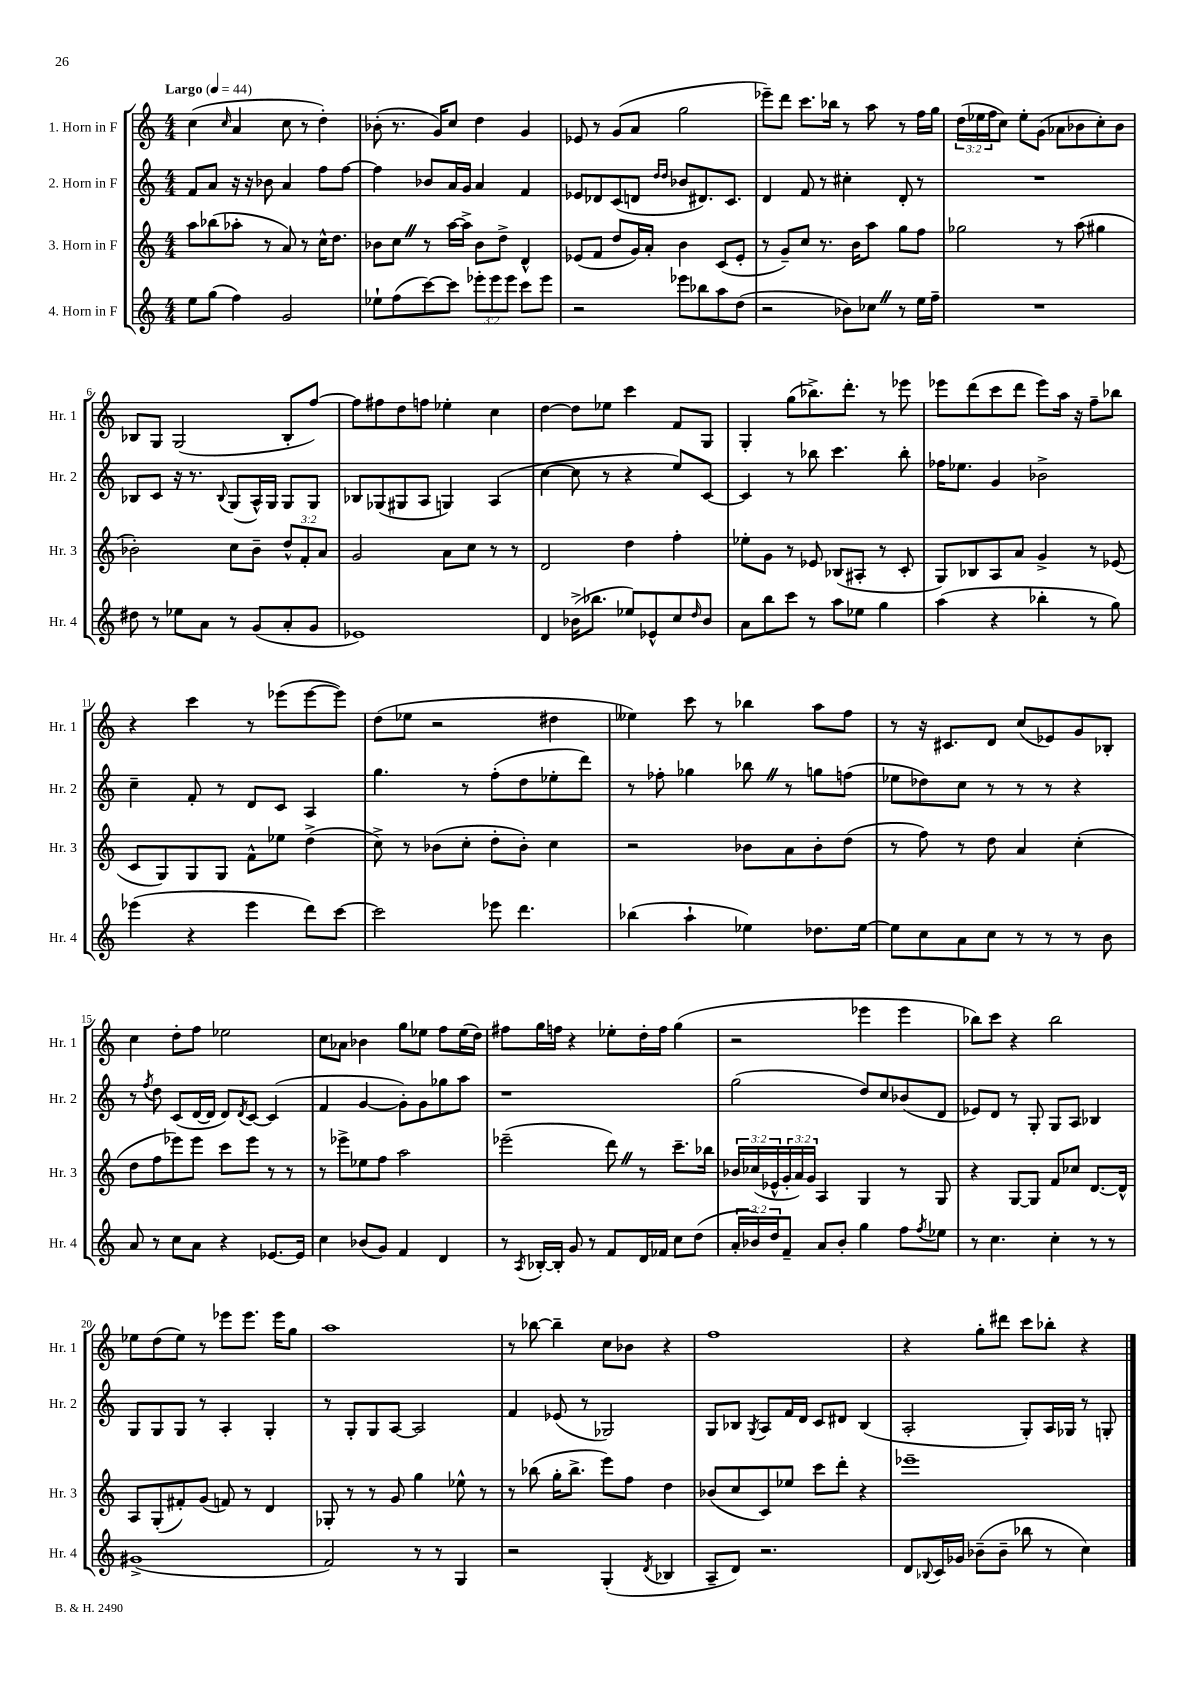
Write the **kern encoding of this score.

**kern	**kern	**kern	**kern
*part4	*part3	*part2	*part1
*staff4	*staff3	*staff2	*staff1
*I"4. Horn in F	*I"3. Horn in F	*I"2. Horn in F	*I"1. Horn in F
*I'Hr. 4	*I'Hr. 3	*I'Hr. 2	*I'Hr. 1
*clefG2	*clefG2	*clefG2	*clefG2
*k[]	*k[]	*k[]	*k[]
*M4/4	*M4/4	*M4/4	*M4/4
*MM44	*MM44	*MM44	*MM44
=1	=1	=1	=1
!	!	!	!LO:TX:a:B:t=Largo
8ee\L	8aa\L	8f/L	(4cc\
(8gg\J	(8bb-X\	8a/J	.
.	.	.	16qqcc/
4ff\)	8aa-X'\J	16r	4a/
.	.	16r	.
.	8r	8b-X\	.
2g/	8a/)	4a/	8cc\
.	8r	.	8r
.	16cc^^\KL	8ff\L	4dd'\)
.	8.dd\J	.	.
.	.	[8ff\J	.
=2	=2	=2	=2
8ee-X`\L	8b-X\L	4ff\]	(8b-X'\
(8ff\	8ccZ\J	.	8.r
[8ccc\)	8r	8b-X/L	.
.	.	.	16g/KL)
8ccc\J]	[16aa\LL	16a/L	8cc/J
.	16aa^\JJ]	16g/JJ	.
12eee-X'\L	8b-\L	4a/	4dd\
12eee-\	.	.	.
.	8dd^\J	.	.
12eee-\J	.	.	.
8ccc\L	4d^^/	4f/	4g/
8eee-\J	.	.	.
=3	=3	=3	=3
2r	(8e-X/L	8e-X/L	8e-X/
.	8f/J	8d-X/	8r
.	8dd/L	(8c/	(8g/L
.	16g/L)	8dn/J	8a/J
.	16a'/JJ	.	.
.	.	16qqdd/LL	.
.	.	16qqdd/JJ	.
8eee-X\L	4b\	8b-X/L	2gg\
8bb-X\	.	8.d#X/)	.
8aa\	(8c/L	.	.
.	.	8.c/J	.
(8dd\J	8e-'/J	.	.
=4	=4	=4	=4
2r	8r	4d/	8eee-X~\L)
.	8g~/L)	.	8ddd\J
.	8cc/J	8f/	8.ccc\L
.	8.r	8r	.
.	.	.	16bb-X\Jk
8b-X\L)	.	4cc#X'\	8r
.	16b\KL	.	.
8cc-XZ\J	8aa\J	.	8aa\
8r	8gg\L	8d'/	8r
16ee\LL	8ff\J	8r	16ff\LL
16ff~\JJ	.	.	16gg\JJ
=5	=5	=5	=5
1r	2gg-X\	1r	(24dd\LL
.	.	.	24ee-X\
.	.	.	24ff\J
.	.	.	8cc\J)
.	.	.	8ee-'\L
.	.	.	(8g\J
.	8r	.	8a-X\L
.	(8aa\	.	8b-X\
.	4gg#X\	.	8cc'\)
.	.	.	8b-\J
!!LO:LB:g=z
=6	=6	=6	=6
8dd#X\	2b-X'\)	8B-X/L	8B-X/L
8r	.	8c/J	8G/J
8ee-X\L	.	16r	(2G/
.	.	8.r	.
8a\J	.	.	.
.	.	8qqB-/	.
8r	8cc\L	(8G/L	.
(8g/L	8b-~\J	16A^^/L)	.
.	.	16G/JJ	.
8a'/	12dd^^/L	8G/L	8B-'/L
.	12f'/	.	.
8g/J	.	8G/J	[8ff/J)
.	12a/J	.	.
=7	=7	=7	=7
1e-X)	2g/	8B-X/L	8ff\L]
.	.	(8G-X/	8ff#X\
.	.	8G#X/	8dd\
.	.	8A/J	8ffn\J
.	8a\L	4Gn/)	4ee-X'\
.	8cc\J	.	.
.	8r	(4A/	4cc\
.	8r	.	.
=8	=8	=8	=8
4d/	2d/	[4cc\	[4dd\
(16b-X^\KL	.	8cc\]	8dd\L]
8.bb-X\J	.	.	.
.	.	8r	8ee-X\J
8ee-X/L)	4dd\	4r	4ccc\
8e-X^^/	.	.	.
8cc/	4ff'\	8ee/L)	8f/L
16qqdd/	.	.	.
8b-/J	.	[8c/J	8G/J
=9	=9	=9	=9
8a\L	8ee-X'\L	4c/]	4G'/
8bb\	8g\J	.	.
8ccc\J	8r	8r	(8gg\L
8r	8e-X/	8bb-X\	8.bb-X^\)
8aa\L	(8B-X/L	4.ccc\	.
.	.	.	8.ddd'\J
8ee-X\J	8A#X'/J	.	.
4gg\	8r	.	8r
.	8c'/	8bb-'\	8eee-X\
=10	=10	=10	=10
(4aa\	8G/L)	16ff-X\KL	8eee-X\L
.	.	8.ee-X\J	.
.	8B-X/	.	(8ddd\
4r	8A/	4g/	8ccc\
.	8a/J	.	8ddd\J
4bb-X'\	4g^/	2b-X^\	8eee-\L)
.	.	.	16aa\Jk
.	.	.	16r
8r	8r	.	8ff~\L
8gg\)	(8e-X/	.	8bb-X\J
!!LO:LB:g=z
=11	=11	=11	=11
(4eee-X\	8c/L	4cc~\	4r
.	8G/)	.	.
4r	8G/	8f'/	4ccc\
.	8G/J	8r	.
4eee-\	8f^^\L	8d/L	8r
.	8ee-X\J	8c/J	(8eee-X\L
8ddd\L)	(4dd^\	4A/	[8eee-\
[8ccc\J	.	.	8eee-\J])
=12	=12	=12	=12
2ccc\]	8cc^\)	4.gg\	(8dd\L
.	8r	.	8ee-X\J
.	(8b-X\L	.	2r
.	8cc'\J	8r	.
8eee-X\	8dd'\L	(8ff'\L	.
4.ddd\	8b-'\J)	8dd\	.
.	4cc\	8ee-X'\	4dd#X\
.	.	8ddd\J)	.
=13	=13	=13	=13
(4bb-X\	2r	8r	4ee--X\)
.	.	8ff-X'\	.
4aa`\	.	4gg-X\	8ccc\
.	.	.	8r
4ee-X\)	8b-X\L	8bb-XZ\	4bb-X\
.	8a\	8r	.
8.dd-X\L	8b-'\	8ggn\L	8aa\L
.	(8dd\J	(8ffn\J	8ff\J
[16ee-\Jk	.	.	.
=14	=14	=14	=14
8ee-\L]	8r	8ee-X\L	8r
8cc\	8ff\)	8dd-X\)	16r
.	.	.	8.c#X/L
8a\	8r	8cc\J	.
8cc\J	8dd\	8r	8d/J
8r	4a/	8r	(8cc/L
8r	.	8r	8e-X/)
8r	(4cc'\	4r	8g/
8b\	.	.	8B-X'/J
!!LO:LB:g=z
=15	=15	=15	=15
8a/	8dd\L	8r	4cc\
.	.	8qff/	.
8r	8ff\	8dd\	.
8cc\L	8eee-X\)	(8c/L	8dd'\L
8a\J	8eee-\J	[16d/L	8ff\J
.	.	16d/JJ]	.
4r	8ccc\L	8d/L)	2ee-X\
.	.	8qd/	.
.	8eee-\J	[8c/J	.
[8.e-X/L	8r	(4c/]	.
.	8r	.	.
16e-/Jk]	.	.	.
=16	=16	=16	=16
4cc\	8r	4f/	8cc\L
.	8eee-X^\L	.	8a-X\J
(8b-X/L	8ee-X\	[4g/	4b-X\
8g/J)	8ff\J	.	.
4f/	2aa\	8g'\L])	8gg\L
.	.	8g\	8ee-X\J
4d/	.	8gg-X\	8ff\L
.	.	8aa\J	(16ee-\L
.	.	.	16dd\JJ)
=17	=17	=17	=17
8r	(2eee-X~\	1r	8ff#X\L
8qA/	.	.	.
[16B-X'/LL	.	.	16gg\L
16B-'/JJ]	.	.	16ffn\JJ
8g/	.	.	4r
8r	.	.	.
8f/L	8dddZ\)	.	8ee-X'\L
16d/L	8r	.	16dd'\L
16f-X/JJ	.	.	16ff\JJ
8cc\L	8.ccc~\L	.	(4gg\
(8dd\J	.	.	.
.	16bb-X\Jk	.	.
=18	=18	=18	=18
24a'/LL	24b-X/LL	(2gg\	2r
24b-X/)	(24cc-X/	.	.
24dd/J	24e-X^^/	.	.
8f~/J	24g'/	.	.
.	24a/)	.	.
.	24g/JJ	.	.
8a/L	4A/	.	.
8b-'/J	.	.	.
4gg\	4G/	8dd/L)	4eee-X\
.	.	8cc/	.
8ff\L	8r	(8b-X/	4eee-\
8qff/	.	.	.
8ee-X\J	8G/	8d/J	.
=19	=19	=19	=19
8r	4r	8e-X/L)	8bb-X\L)
4.cc\	.	8d/J	8ccc\J
.	[8G/L	8r	4r
.	8G/J]	8G'/	.
4cc'\	8f/L	8G/L	2bb-\
.	8cc-X/J	8A/J	.
8r	[8.d/L	4B-X/	.
8r	.	.	.
.	16d^^/Jk]	.	.
!!LO:LB:g=z
=20	=20	=20	=20
(1g#X^	8A/L	8G/L	8ee-X\L
.	(8G'/	8G/	(8dd\
.	8f#X'/)	8G/J	8ee-\J)
.	(8g/J	8r	8r
.	8fn/)	4A'/	8eee-X\L
.	8r	.	8.eee-\J
.	4d/	4G'/	.
.	.	.	16eee-\KL
.	.	.	8gg\J
=21	=21	=21	=21
2f/)	8G-X'/	8r	1aa
.	8r	8G'/L	.
.	8r	8G/	.
.	8g/	[8A/J	.
8r	4gg\	2A/]	.
8r	.	.	.
4G/	8ee-X^^\	.	.
.	8r	.	.
=22	=22	=22	=22
2r	8r	4f/	8r
.	(8bb-X\	.	[8bb-X\
.	16gg'\KL	(8e-X/	4bb-~\]
.	8.bb-^\J	.	.
.	.	8r	.
(4G'/	8eee\L)	2G-X/)	8cc\L
.	8ff\J	.	8b-X\J
8qd/	.	.	.
4B-X/	4dd\	.	4r
=23	=23	=23	=23
8A~/L	(8b-X/L	8G/L	1ff
8d/J)	8cc/	8B-X/J	.
.	.	8qG/	.
2.r	8c/)	8A/L	.
.	8ee-X/J	16f/L	.
.	.	16d/JJ	.
.	8ccc\L	8c/L	.
.	8ddd'\J	8d#X/J	.
.	4r	(4B-/	.
=24	=24	=24	=24
8d/L	1eee-X~	2A'/	4r
8qqB-X/	.	.	.
16c/L	.	.	.
16g-X/JJ	.	.	.
(8b-X~\L	.	.	8gg'\L
8b-~\J	.	.	8ddd#X\J
8bb-X\	.	8G'/L)	8ccc\L
8r	.	16A/L	8bb-X'\J
.	.	16G-X/JJ	.
4cc\)	.	8r	4r
.	.	8Gn'/	.
==	==	==	==
*-	*-	*-	*-
